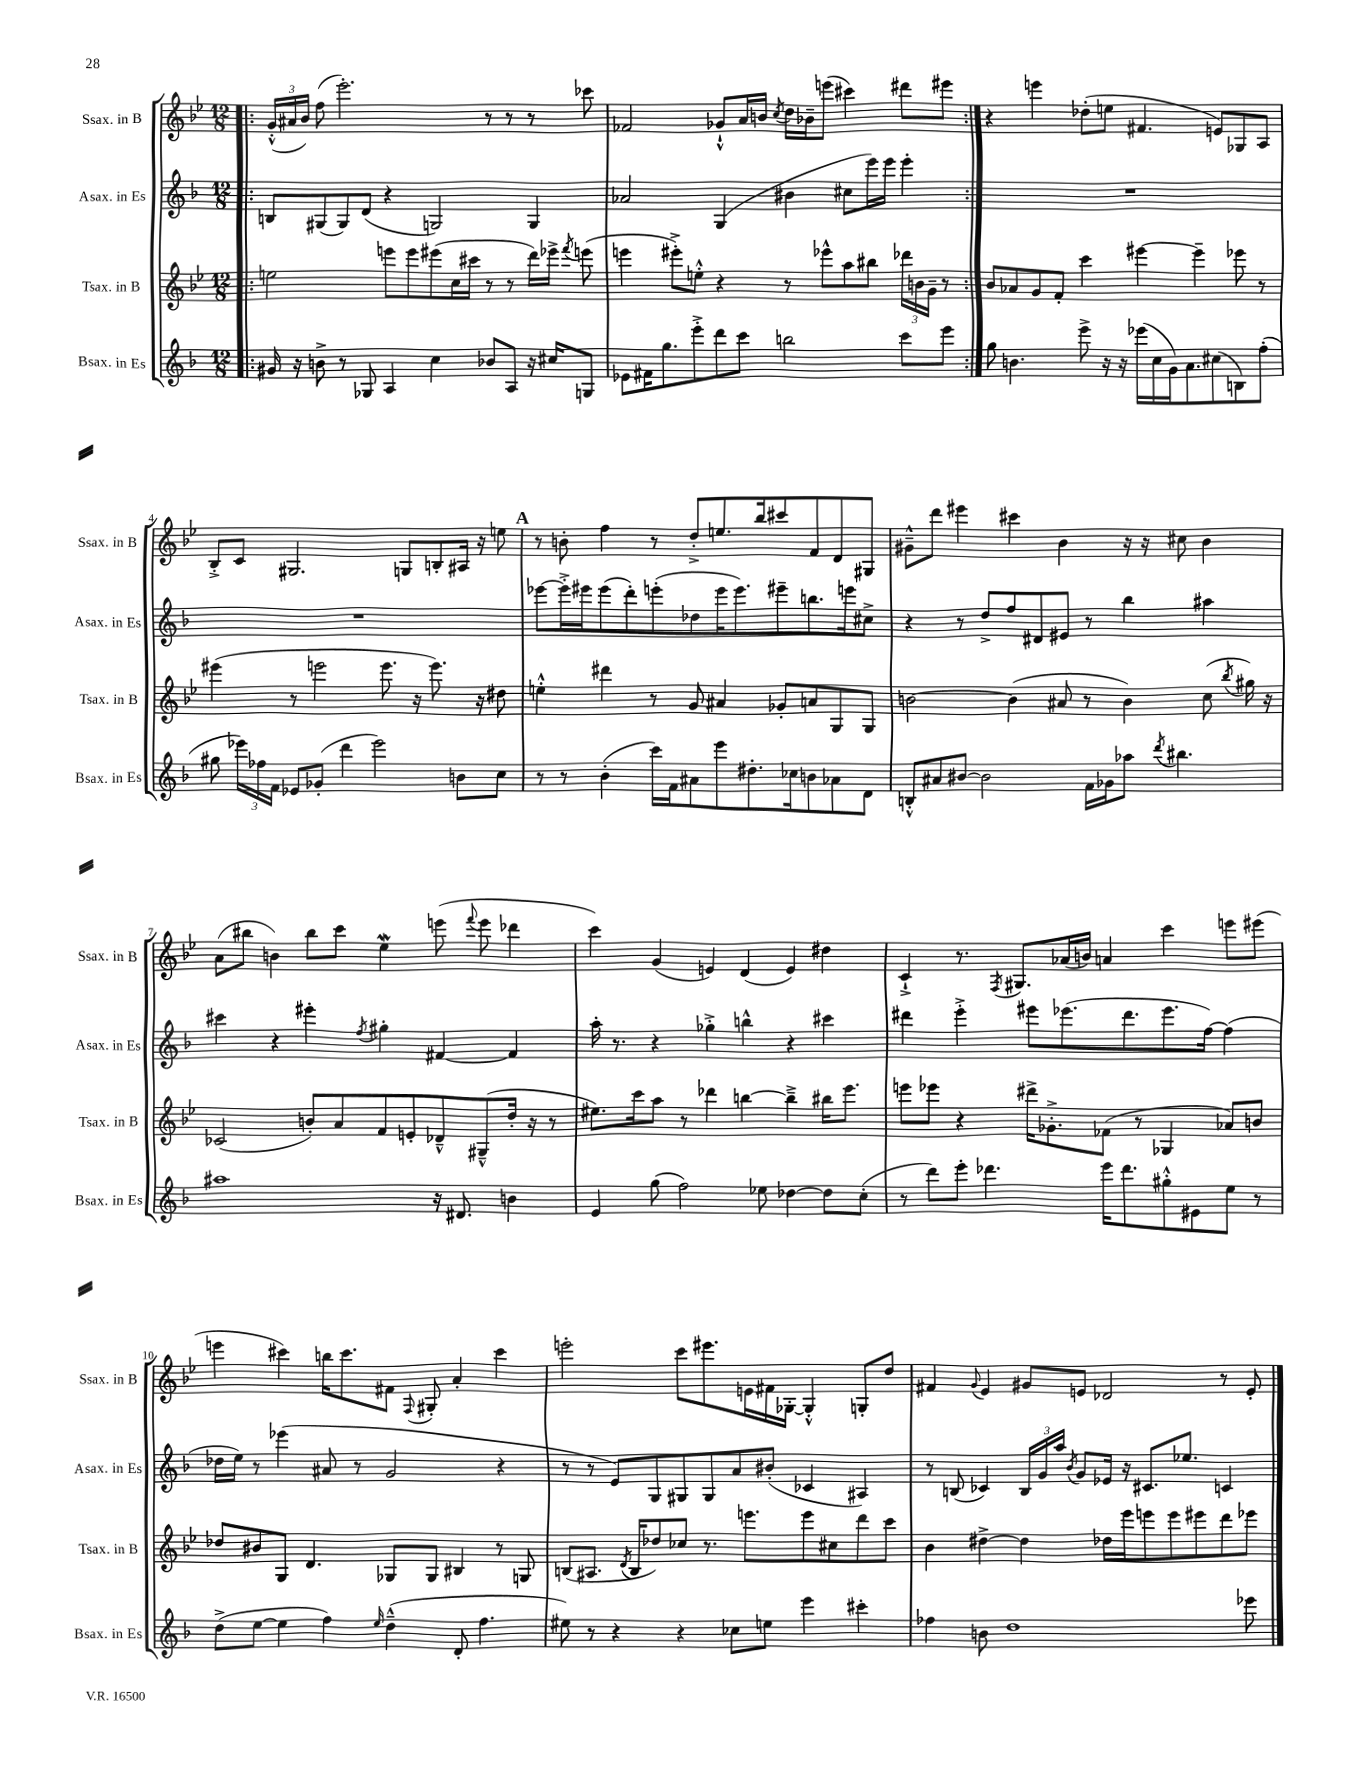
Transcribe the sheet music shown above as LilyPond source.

<<
\new StaffGroup <<
\new Staff = "s0" \with { instrumentName = "Ssax. in B" shortInstrumentName = "Ssax. in B" } {
    \clef treble \key bes \major \numericTimeSignature \time 12/8
    \autoBeamOff \repeat volta 2 { \bar ".|:" \tuplet 3/2 { g'16[-.-^( ais'16 bes'16]) } f''8( ees'''2.-.) r8 r8 r8 ces'''8 |
    fes'2 ges'8[-!-^ a'16 b'16] \acciaccatura { c''8 } d''16[ bes'16-- e'''8]( cis'''4) dis'''8[ eis'''8] | }
    r4 e'''4 des''8[-.( e''8] fis'4. e'8[) ges8 a8] |
    bes8[-.-> c'8] gis2. g8[ b8-. ais16] r16 e''8 |
    \mark \markup { \bold "A" } r8 b'8-. f''4 r8 d''8[-.-> e''8. bes''16 cis'''8 f'8 d'8 gis8] |
    gis'8[---^ d'''8] eis'''4 cis'''4 bes'4 r16 r16 cis''8 bes'4 |
    a'8[( bis''8] b'4) bis''8[ c'''8] ees''4\mordent e'''8( \appoggiatura { f'''8 } e'''8 des'''4 |
    c'''4) g'4( e'4) d'4( e'4) dis''4 |
    c'4-!-> r8. \acciaccatura { f8 } gis8.[ aes'16( b'16]) a'4 c'''4 e'''8[ eis'''8]( |
    e'''4 cis'''4) b''16[ cis'''8. fis'8] \appoggiatura { f8 } gis8-. a'4-. cis'''4 |
    e'''2-. c'''8[ eis'''8. e'16 fis'16 ges16]~-. ges4-.-^ g8[-. d''8] |
    fis'4 \appoggiatura { g'8 } ees'4 gis'8[ e'8] des'2 r8 e'8-. \bar "|." |
}
\new Staff = "s1" \with { instrumentName = "Asax. in Es" shortInstrumentName = "Asax. in Es" } {
    \clef treble \key f \major \numericTimeSignature \time 12/8
    \autoBeamOff \repeat volta 2 { \bar ".|:" b8[ gis8( gis8) d'8]( r4 g2) g4 |
    aes'2 g4( bis'4 cis''8[ e'''16) e'''16] e'''4-. | }
    R1. |
    R1. |
    \mark \markup { \bold "A" } ees'''8[~ ees'''16-.-> eis'''16 eis'''8( d'''8-.) e'''8-.( des''8 e'''16 e'''8.) eis'''8-- b''8. e'''16 cis''8]-> |
    r4 r8 d''8[-> f''8 dis'8 eis'8] r8 bes''4 ais''4 |
    cis'''4 r4 eis'''4-. \acciaccatura { f''8 } gis''4-. fis'4~ fis'4 |
    a''16-. r8. r4 ges''4-.-> b''4-^ r4 cis'''4 |
    dis'''4 e'''4-.-> eis'''8[ ees'''8.( dis'''8. ees'''8. f''16]~) f''4( |
    des''16[ e''16]) r8 ees'''4( ais'8 r8 g'2 r4 |
    r8 r8 e'8[) g8 gis8 gis8 a'8 bis'8]-.( ces'4 ais4) |
    r8 b8( ces'4) \tuplet 3/2 { b16[ g'16 a''16] } \acciaccatura { bes'8 } g'8[ ees'16] r16 cis'8.[ ees''8.] c'4 \bar "|." |
}
\new Staff = "s2" \with { instrumentName = "Tsax. in B" shortInstrumentName = "Tsax. in B" } {
    \clef treble \key bes \major \numericTimeSignature \time 12/8
    \autoBeamOff \repeat volta 2 { \bar ".|:" e''2 e'''8[ e'''8 eis'''8( c''16 cis'''16] r8 r8 d'''16[) ees'''16]-> \acciaccatura { f'''8 } e'''8( |
    e'''4 eis'''8[-.->) e''8]-.-^ r4 r8 ees'''8[-^ a''8 bis''8] \tuplet 3/2 { des'''16[ b'16 g'16]-- } r8 | }
    bes'8[ aes'8 g'8 f'8]-. c'''4 eis'''4~ eis'''4-- ees'''8 r8 |
    eis'''4( r8 e'''2 e'''8. r16 e'''8.) r16 dis''8 |
    \mark \markup { \bold "A" } e''4-.-^ dis'''4 r8 g'8 ais'4 ges'8[-. a'8 g8 g8] |
    b'2~ b'4( ais'8 r8 b'4) c''8( \acciaccatura { bes''8 } gis''16) r16 |
    ces'2( b'8[-.) a'8 f'8 e'8-. des'8---^ gis8---^( d''16]-. r16 r8 |
    eis''8.[) c'''16 a''8] r8 des'''4 b''4~ b''4---> bis''16[ ees'''8.] |
    e'''8[ ees'''8] r4 dis'''16[-> ges'8.-.-> fes'8]( r8 ges4 aes'8[) b'8] |
    des''8[ bis'8 g8] d'4. ges8[ ges8] bis4 r8 g8 |
    b8[( ais8.] \acciaccatura { d'8 } b16[ des''8) ces''8] r8. e'''8.[ e'''8 cis''8 d'''8 c'''8] |
    bes'4 dis''4~-> dis''4 des''16[ ees'''16 e'''8 e'''8 eis'''8 d'''8 ees'''8] \bar "|." |
}
\new Staff = "s3" \with { instrumentName = "Bsax. in Es" shortInstrumentName = "Bsax. in Es" } {
    \clef treble \key f \major \numericTimeSignature \time 12/8
    \autoBeamOff \repeat volta 2 { \bar ".|:" gis'16 r16 b'8-> r8 ges8 a4 c''4 bes'8[ a8] r16 cis''16[ g8] |
    ees'8[ fis'16 g''8. e'''8-.-> d'''8 c'''8] b''2 c'''8[ e'''8] | }
    g''8 b'4. e'''8-> r16 r16 ees'''16[( c''16 g'16) a'8. cis''8( b8) f''8]-.( |
    gis''8 \tuplet 3/2 { ees'''16[) fes''16 f'16] } ees'8[ ges'8]-.( d'''4 ees'''2) b'8[ c''8] |
    \mark \markup { \bold "A" } r8 r8 bes'4-.( c'''16[) f'16 ais'8 e'''8 dis''8.-. ces''16 b'8 aes'8 d'8] |
    b8[-.-^ ais'8 bis'8]~ bis'2 f'16[ ges'16 aes''8] \acciaccatura { d'''8 } bis''4. |
    ais''1 r16 dis'8. b'4 |
    e'4 g''8( f''2) ees''8 des''4~ des''8[ c''8]-.( |
    r8 d'''8[) e'''8]-. des'''4. e'''16[ des'''8. gis''8-.-^ eis'8 e''8] r8 |
    d''8[->( e''8]~ e''4 f''4) \grace { e''16 } d''4---^( d'8-. f''4. |
    eis''8) r8 r4 r4 ces''8[ e''8] e'''4 cis'''4-. |
    fes''4 b'8 d''1 ees'''8 \bar "|." |
}
>>
>>
